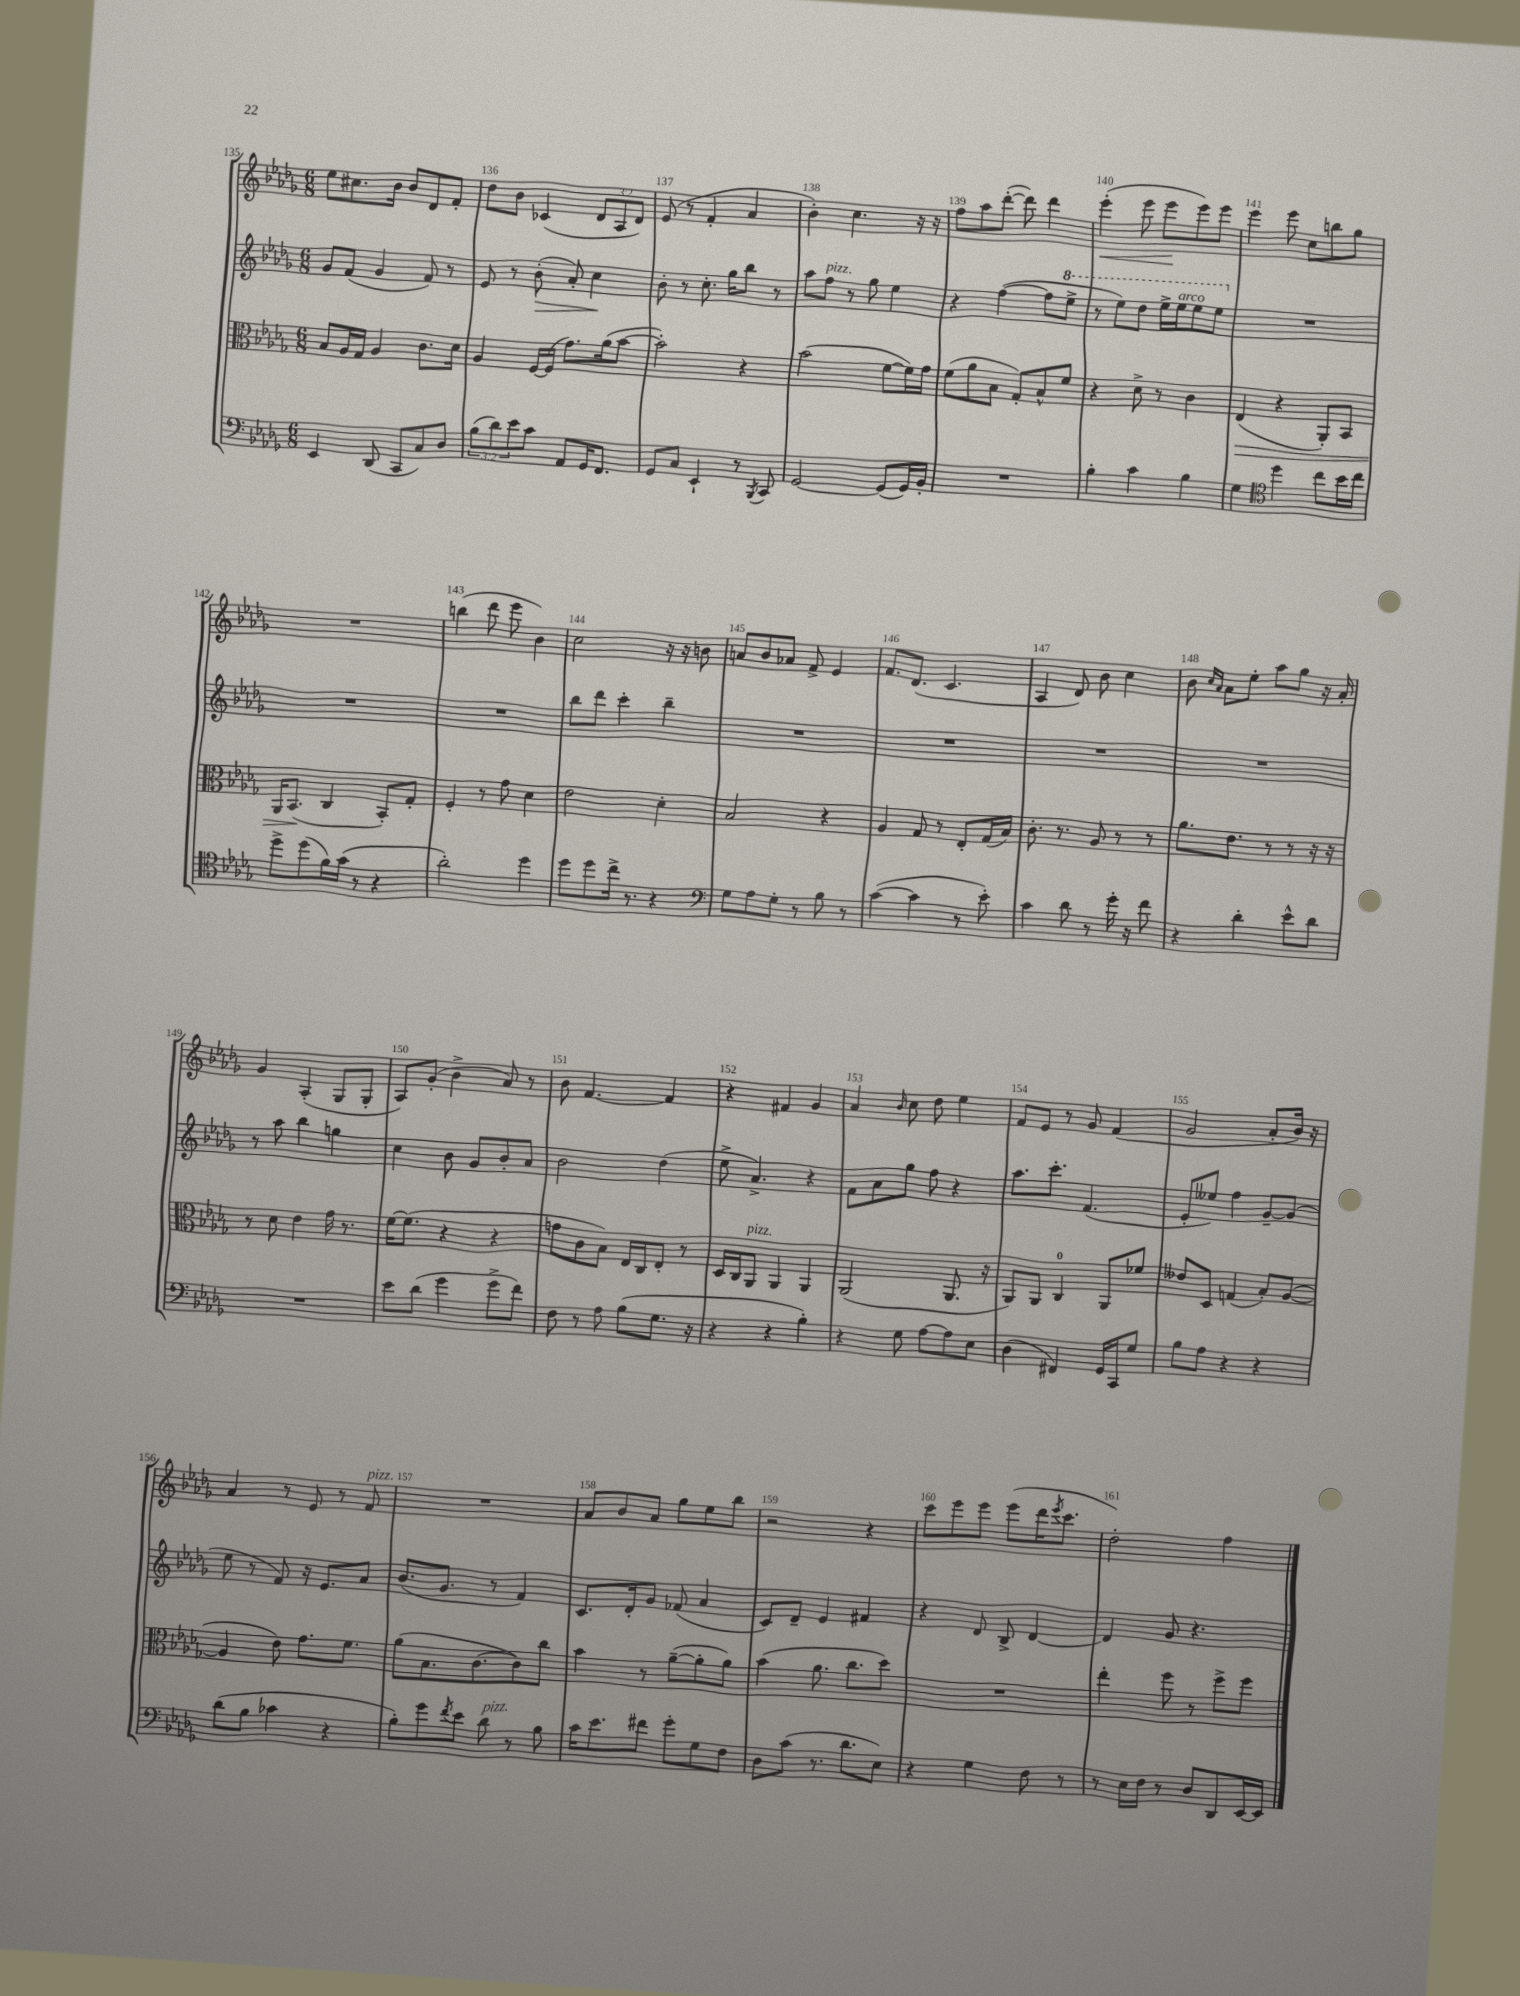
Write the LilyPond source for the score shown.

<<
\new StaffGroup <<
\new Staff = "s0" {
    \clef treble \key des \major \numericTimeSignature \time 6/8 \override Staff.TupletNumber.text = #tuplet-number::calc-fraction-text
    ees''8 cis''8. bes'16 bes'8 des'8 f'8-. |
    des''8 bes'8 ces'4( \tuplet 3/2 { des'8 aes8 des'8) } |
    ees'8( r8 f'4-. aes'4 |
    bes'4-.) c''4. r16 r16 |
    f''8 aes''8 des'''8~-.( des'''8) des'''4 |
    ees'''4-.\<( ees'''8 ees'''8\! ees'''8) ees'''8 |
    ees'''4 ees'''8 c''8 b''8 ges''8 |
    R2. |
    b''4( des'''8 ees'''8 bes'4) |
    c''2 r16 r16 b'8 |
    a'8 bes'8 aes'8 f'8-> ees'4 |
    f'8. des'8.( c'4. |
    aes4 des'8) bes'8 c''4 |
    bes'8 \grace { c''16 aes'16 } aes'8 ees''8-. aes''8 ges''8 r16 aes'16-. |
    ges'4 aes4-.( ges8 ges8-. |
    aes8) ges'8-.( bes'4-> aes'8) r8 |
    bes'8 f'4.~ f'4 |
    r4 fis'4 ges'4 |
    aes'4 \grace { bes'16 } c''8 des''8 ees''4 |
    f'8 ees'8 r8 ges'8 f'4( |
    ges'2 aes'8-. bes'16) r16 |
    aes'4 r8 ees'8 r8 f'8^\markup { \italic "pizz." } |
    R2. |
    aes'8 bes'8 aes'8 ges''8 ees''8 bes''8 |
    r2 r4 |
    c'''8 ees'''8 ees'''8 ees'''8( des'''16 \acciaccatura { ees'''8 } c'''8. |
    des''2-.) f''4 \bar "|." |
}
\new Staff = "s1" {
    \clef treble \key des \major \numericTimeSignature \time 6/8
    ges'8 f'8( ges'4 f'8) r8 |
    ees'8 r8 bes'8-.\>( aes'8-.) c''4\! |
    bes'8-. r8 c''8.-. ges''16 bes''8 r8 |
    aes''8 f''8^\markup { \italic "pizz." } r8 ges''8 ees''4 |
    r4 f''4~( f''8 \ottava #1 ees'''8-> |
    r8 ees'''8) des'''8 ees'''16-> ees'''16^\markup { \italic "arco" } ees'''8 ees'''8 \ottava #0 |
    R2. |
    R2. |
    R2. |
    bes''8 des'''8 c'''4-. bes''4-- |
    R2. |
    R2. |
    R2. |
    R2. |
    r8 aes''8 bes''4 g''4 |
    c''4 bes'8 ges'8 bes'8-. aes'8 |
    bes'2 des''4( |
    ees''8-> aes'4.->) r4 |
    f'8 aes'8 ges''8 f''8 r4 |
    aes''8. c'''8.-. f'4.( |
    ees'8-. eeses''8) f''4 ges'8~-- ges'8( |
    ees''8 r8 f'8) r16 ees'8. aes'8 |
    bes'8.( ges'8. r8 f'4) |
    c'8. des'16-. ges'8 fes'8( aes'4 |
    c'8) des'8-- ees'4 fis'4 |
    r4 des'8 bes8-> des'4~ |
    des'4 ges'8 r4. \bar "|." |
}
\new Staff = "s2" {
    \clef alto \key des \major \numericTimeSignature \time 6/8
    bes8 aes16 ges16 aes4 c'8. des'16 |
    aes4 f16~ f16( ges'8.) aes'16( bes'8~ |
    bes'2-.) r4 |
    bes'2( f'8~ f'16) ges'16 |
    f'8( aes'8 bes8 ges8-.) bes8-^ f'8 |
    r4 des'8-> r8 c'4 |
    ees4\>( r4 aes,8-.) bes,8 |
    aes,16 bes,8.\!( c4 bes,8-.) ges8-. |
    f4-. r8 ges'8 des'4 |
    ees'2 des'4-. |
    bes2 r4 |
    aes4 ges8 r8 ees8-. ges16( bes16) |
    c'8.-. r8. aes8 r8 r8 |
    aes'8. ees'8. r8 r8 r16 r16 |
    r8 des'8 ees'4 ges'16 r8. |
    f'16~ f'8.( r4 r4 |
    g'8 c'8 bes8) ees16 c16 ees8-. r8 |
    des16 c16 aes,8^\markup { \italic "pizz." } aes,4 aes,4 |
    aes,2( aes,8. r16 |
    aes,8) aes,8 c4-0 aes,8 fes'8 |
    eeses'8 des8 g4( bes8-.) aes8~( |
    aes4 ees'8) ges'8. f'8. |
    aes'8( bes8. c'8.~ c'8) c''8 |
    bes'4 r8 aes'8~--( aes'8-. aes'8) |
    bes'4( aes'8. c''8. des''8) |
    R2. |
    ees''4-. f''8 r8 f''8-> f''8 \bar "|." |
}
\new Staff = "s3" {
    \clef bass \key des \major \numericTimeSignature \time 6/8 \override Staff.TupletNumber.text = #tuplet-number::calc-fraction-text
    ees,4 des,8( c,8 c8) des8 |
    \tuplet 3/2 { bes8( des'8) ees'8 } c'8 aes,8 ges,16 f,8. |
    ges,8 c8 ees,4-! r8 \acciaccatura { bes,,8 } c,8 |
    ges,2~ ges,8( ges,16) bes,16-. |
    R2. |
    bes4-. c'4 bes4 |
    ges4 \clef tenor des''4 c''8 bes'16 c''16 |
    des''8-> des''8( f'16) ges'16( r8 r4 |
    aes'2-.) des''4 |
    des''8 des''8 c''16-> r8. r4 |
    \clef bass ges8 aes8 ges8-. r8 bes8 r8 |
    c'4~( c'4 r8 ees'8-.) |
    c'4 des'8 r8 ges'16-. r16 f'8 |
    r4 des'4-. ees'8-^ des'8 |
    R2. |
    ees'8 des'8( ges'4 ges'8-> f'8) |
    f8 r8 aes8 bes8( ges8. r16 |
    r4 r4 bes4-.) |
    r4 ges8 aes8~ aes8 ees8 |
    des4( fis,4) ges,16 c,16 ges8 |
    bes8 aes8 r4 r4 |
    des'8( bes8 ces'4 r4 |
    bes8-.) ges'8 \acciaccatura { f'8 } ees'8 des'8^\markup { \italic "pizz." } r8 bes8 |
    c'16 ees'8. fis'8 ges'8-. ges8 f8 |
    des8 c'8( r8. des'8. ees8) |
    r4 ges4 f8 r8 |
    r8 ees16 f16 r8 des8 des,8 ees,16~ ees,16 \bar "|." |
}
>>
>>
\layout { \context { \Score currentBarNumber = #135 \override BarNumber.break-visibility = ##(#f #t #t) barNumberVisibility = #all-bar-numbers-visible } }
